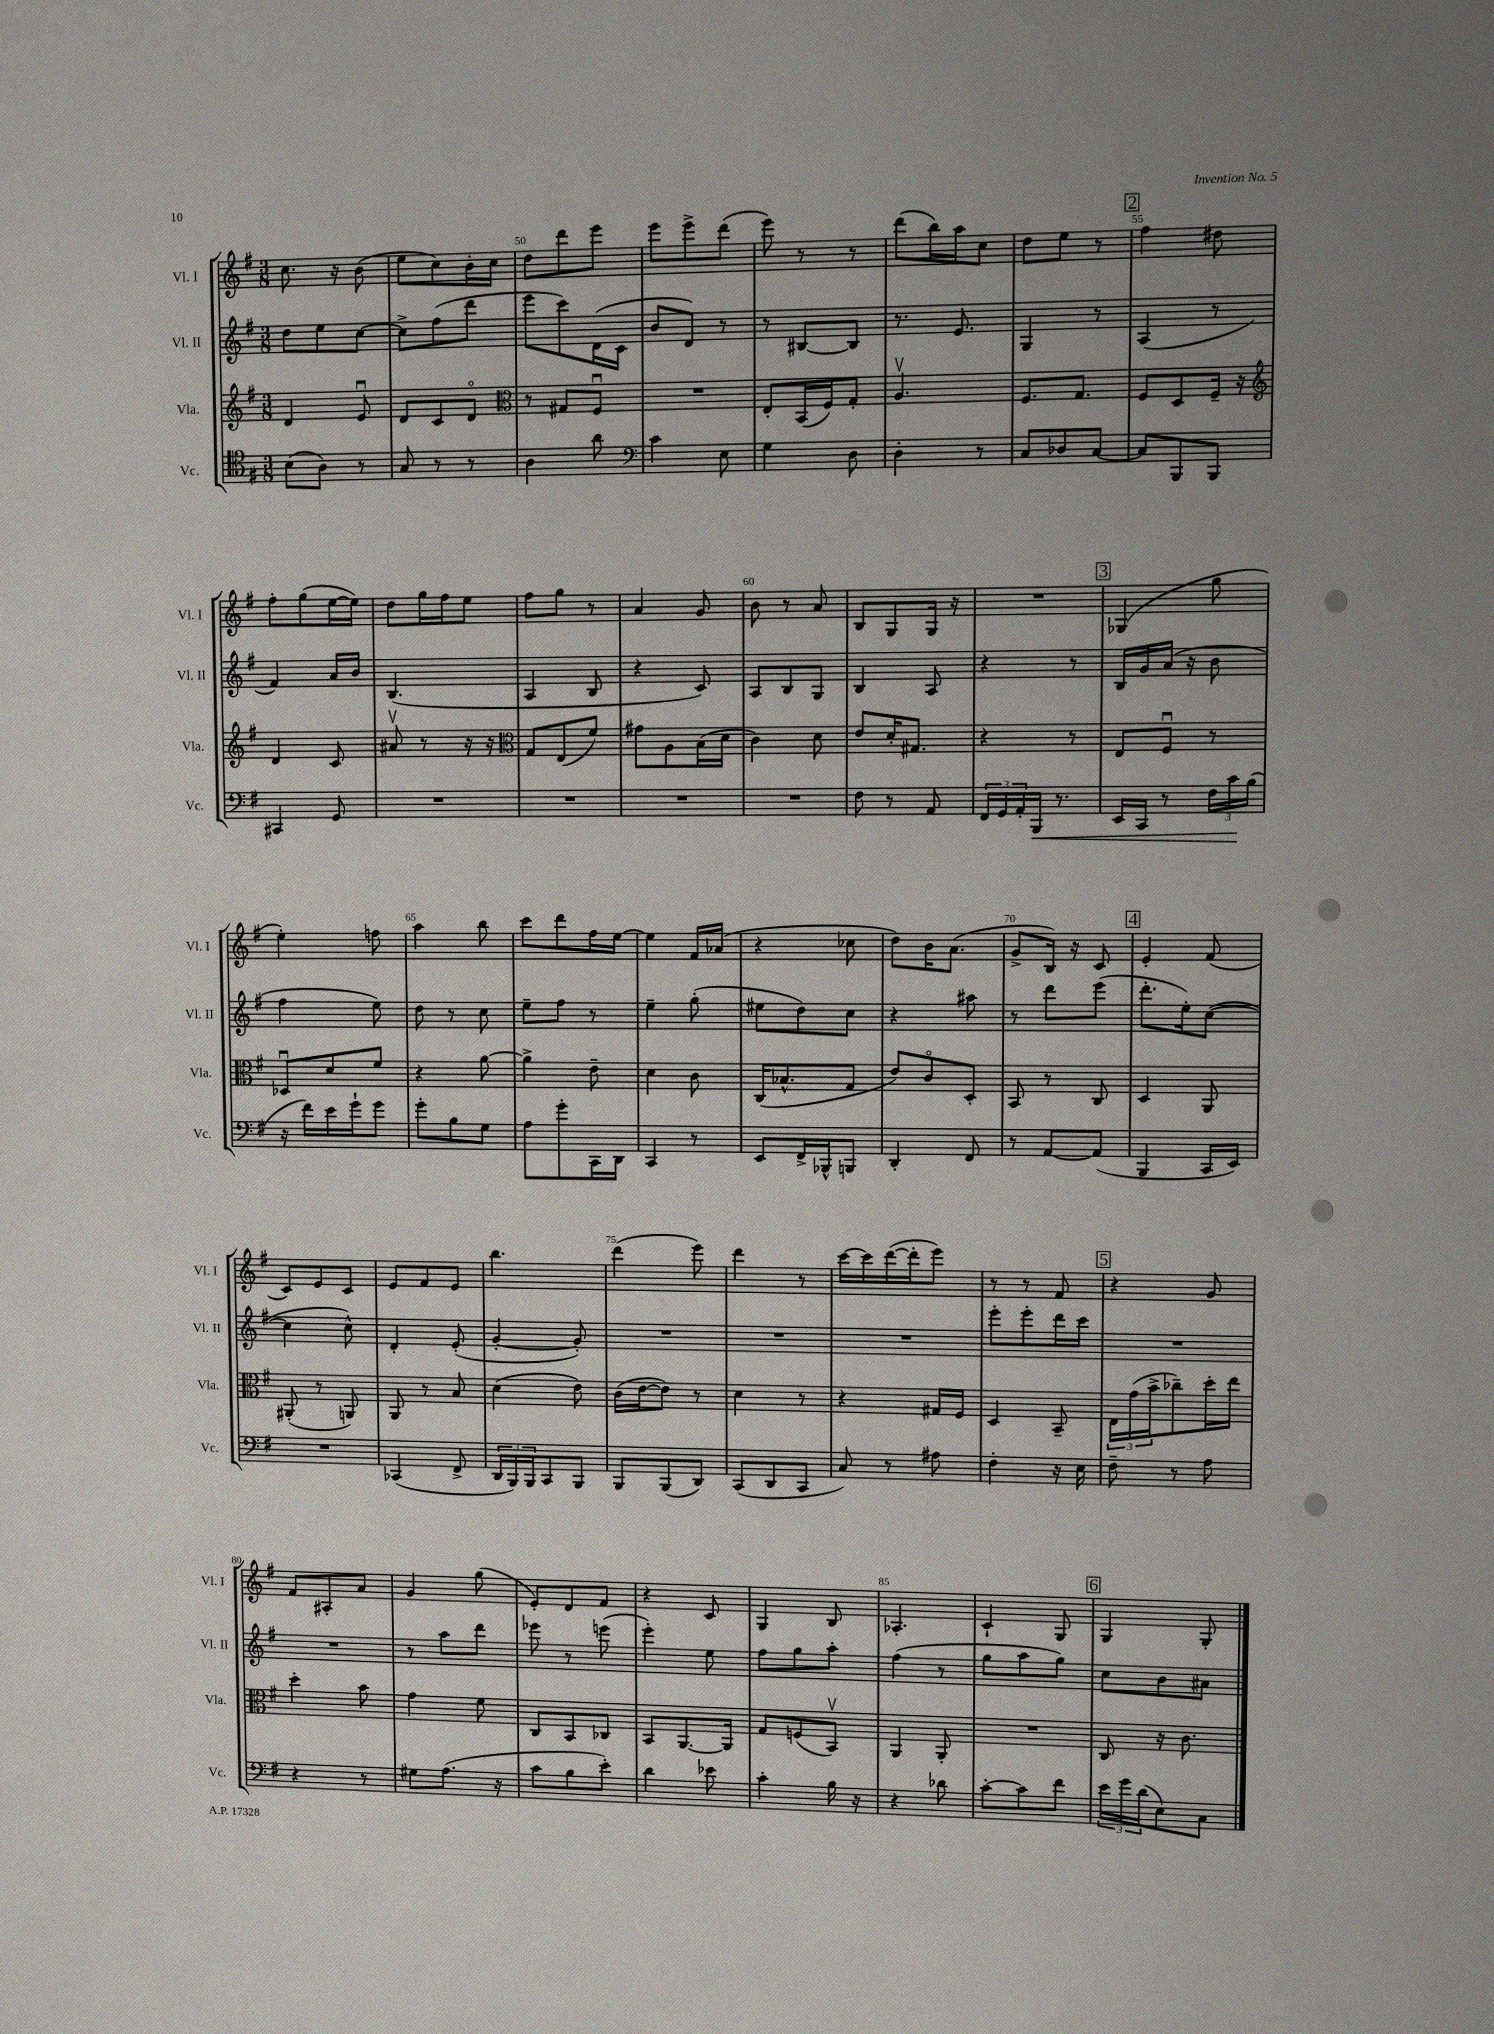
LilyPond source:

<<
\new StaffGroup <<
\new Staff = "s0" \with { instrumentName = "Vl. I" shortInstrumentName = "Vl. I" } {
    \clef treble \key g \major \numericTimeSignature \time 3/8
    c''8. r16 b'8( |
    e''8 c''8) b'16-. c''16 |
    d''8 d'''8 e'''8 |
    e'''8 e'''8-> d'''8( |
    e'''8) r8 r8 |
    d'''8( b''16) a''16 c''8 |
    d''8 e''8 r8 |
    \mark \markup { \box "2" } fis''4 dis''8 |
    fis''8-. g''8( e''16~ e''16) |
    d''8 g''16 fis''16 e''8 |
    fis''8 g''8 r8 |
    a'4 g'8 |
    b'8 r8 a'8 |
    b8 g8 g16 r16 |
    R4. |
    \mark \markup { \box "3" } ges4( g''8 |
    e''4-.) f''8 |
    a''4 b''8 |
    c'''8 d'''8 fis''16 e''16~ |
    e''4 fis'16 aes'16( |
    r4 ces''8 |
    d''8) b'16 a'8.( |
    g'8-> b16) r16 c'8 |
    \mark \markup { \box "4" } e'4-. fis'8( |
    c'8) e'8 c'8 |
    e'8 fis'8 e'8 |
    b''4. |
    d'''4( e'''8) |
    d'''4 r8 |
    c'''16~ c'''16 d'''16~( d'''16-. e'''8) |
    r8 r8 fis'8 |
    \mark \markup { \box "5" } r4 g'8 |
    fis'8 ais8-. a'8 |
    g'4 g''8( |
    e'8-.) d'8 fis'8 |
    r4 c'8 |
    g4 b8 |
    aes4.-. |
    c'4-! g8 |
    \mark \markup { \box "6" } g4 g8-. \bar "|." |
}
\new Staff = "s1" \with { instrumentName = "Vl. II" shortInstrumentName = "Vl. II" } {
    \clef treble \key g \major \numericTimeSignature \time 3/8
    d''8 e''8 c''8~ |
    c''8-> fis''8( d'''8 |
    e'''8 c'''8) d'16( c'16 |
    b'8 d'8) r8 |
    r8 bis8~ bis8 |
    r8. e'8. |
    g4 r8 |
    \mark \markup { \box "2" } a4( r8 |
    fis'4) a'16 b'16 |
    b4.( |
    a4 b8 |
    r4 c'8) |
    a8 b8 g8 |
    b4 a8 |
    r4 r8 |
    \mark \markup { \box "3" } b16 g'16 a'16( r16 b'8 |
    fis''4 e''8) |
    d''8 r8 c''8 |
    e''8-- fis''8 r8 |
    e''4-- g''8-.( |
    eis''8 d''8) c''8 |
    r4 ais''8 |
    r8 d'''8 e'''8( |
    \mark \markup { \box "4" } d'''8.-. e''16-.) c''8~( |
    c''4 c''8-^) |
    d'4-. e'8-.( |
    g'4~-. g'8-.) |
    R4. |
    R4. |
    R4. |
    e'''8-. e'''8-. d'''16 c'''16 |
    \mark \markup { \box "5" } R4. |
    R4. |
    r8 a''8 d'''8 |
    ees'''8 r8 e'''8( |
    e'''4-.) e''8 |
    fis''8 g''8 a''8-. |
    fis''4( r8 |
    g''8 a''8 g''8) |
    \mark \markup { \box "6" } c''8 b'8 ais'8 \bar "|." |
}
\new Staff = "s2" \with { instrumentName = "Vla." shortInstrumentName = "Vla." } {
    \clef treble \key g \major \numericTimeSignature \time 3/8
    d'4 e'8\downbow |
    d'8 c'8 d'8\flageolet |
    \clef alto r8 gis8 fis8\downbow |
    R4. |
    e8-. b,16( fis16) g8-. |
    a4.\upbow |
    fis8. g8. |
    \mark \markup { \box "2" } fis8 d8 fis16-- r16 |
    \clef treble d'4 c'8 |
    ais'8\upbow r8 r16 r16 |
    \clef alto g8 e8( fis'8) |
    gis'8 a8 b16( d'16 |
    c'4) d'8 |
    e'8 d'16-. gis8. |
    r4 r8 |
    \mark \markup { \box "3" } e8 fis8\downbow r8 |
    des8\downbow d'8 fis'8 |
    r4 a'8~ |
    a'4-> e'8-- |
    d'4 c'8 |
    c16( bes8.-^ g8 |
    e'8) c'8\flageolet d8-. |
    b,8 r8 c8 |
    \mark \markup { \box "4" } d4 a,8 |
    ais,8-.( r8 a,8) |
    a,8 r8 b8 |
    d'4( e'8) |
    c'16( e'16~ e'8) r8 |
    d'4 r8 |
    r4 gis16 fis16 |
    d4 b,8-- |
    \mark \markup { \box "5" } \tuplet 3/2 { e16 g'16( b'16-> } ces''8--) d''16-. e''16 |
    d''4-. b'8 |
    g'4 fis'8 |
    c8 b,8 ces8 |
    b,8 a,8.~ a,16 |
    g8 f8( b,8\upbow) |
    a,4 a,8-. |
    R4. |
    \mark \markup { \box "6" } c8 r16 c'8. \bar "|." |
}
\new Staff = "s3" \with { instrumentName = "Vc." shortInstrumentName = "Vc." } {
    \clef tenor \key g \major \numericTimeSignature \time 3/8
    b8( a8) r8 |
    g8 r8 r8 |
    a4 a'8 |
    \clef bass c'4 e8 |
    g4 d8 |
    d4-. r8 |
    c8 des8 c8~ |
    \mark \markup { \box "2" } c8 b,,8 b,,8 |
    cis,4 g,8 |
    R4. |
    R4. |
    R4. |
    R4. |
    fis8 r8 a,8 |
    \tuplet 3/2 { fis,16 g,16 a,16-. } b,,16\< r8. |
    \mark \markup { \box "3" } e,16 c,16 r8 \tuplet 3/2 { fis16 c'16\! b16( } |
    r16 fis'16) e'16 g'16-! g'8 |
    g'8-. b8 g8 |
    a8 g'8-. c,16 d,16 |
    c,4 r8 |
    e,8 fis,16-> bes,,16-^ b,,8 |
    d,4-. fis,8 |
    r8 a,8~ a,8( |
    \mark \markup { \box "4" } b,,4 c,16 e,16) |
    R4. |
    ces,4( fis,8-> |
    \tuplet 3/2 { d,16 b,,16) b,,16 } c,8 b,,8 |
    b,,8 b,,8( d,8) |
    c,8( d,8 c,8 |
    c8) r8 ais8 |
    fis4-. r16 e16 |
    \mark \markup { \box "5" } fis8-- r8 a8 |
    r4 r8 |
    gis8 a8.( r16 |
    c'8 b8 e'8-.) |
    d'4 ees'8 |
    c'4-. b16 r16 |
    r4 des'8 |
    c'8~-. c'8 fis'8 |
    \mark \markup { \box "6" } \tuplet 3/2 { e'16 g'16 d'16( } e8) c8 \bar "|." |
}
>>
>>
\layout { \context { \Score currentBarNumber = #48 \override BarNumber.break-visibility = ##(#f #t #t) barNumberVisibility = #(every-nth-bar-number-visible 5) } }
